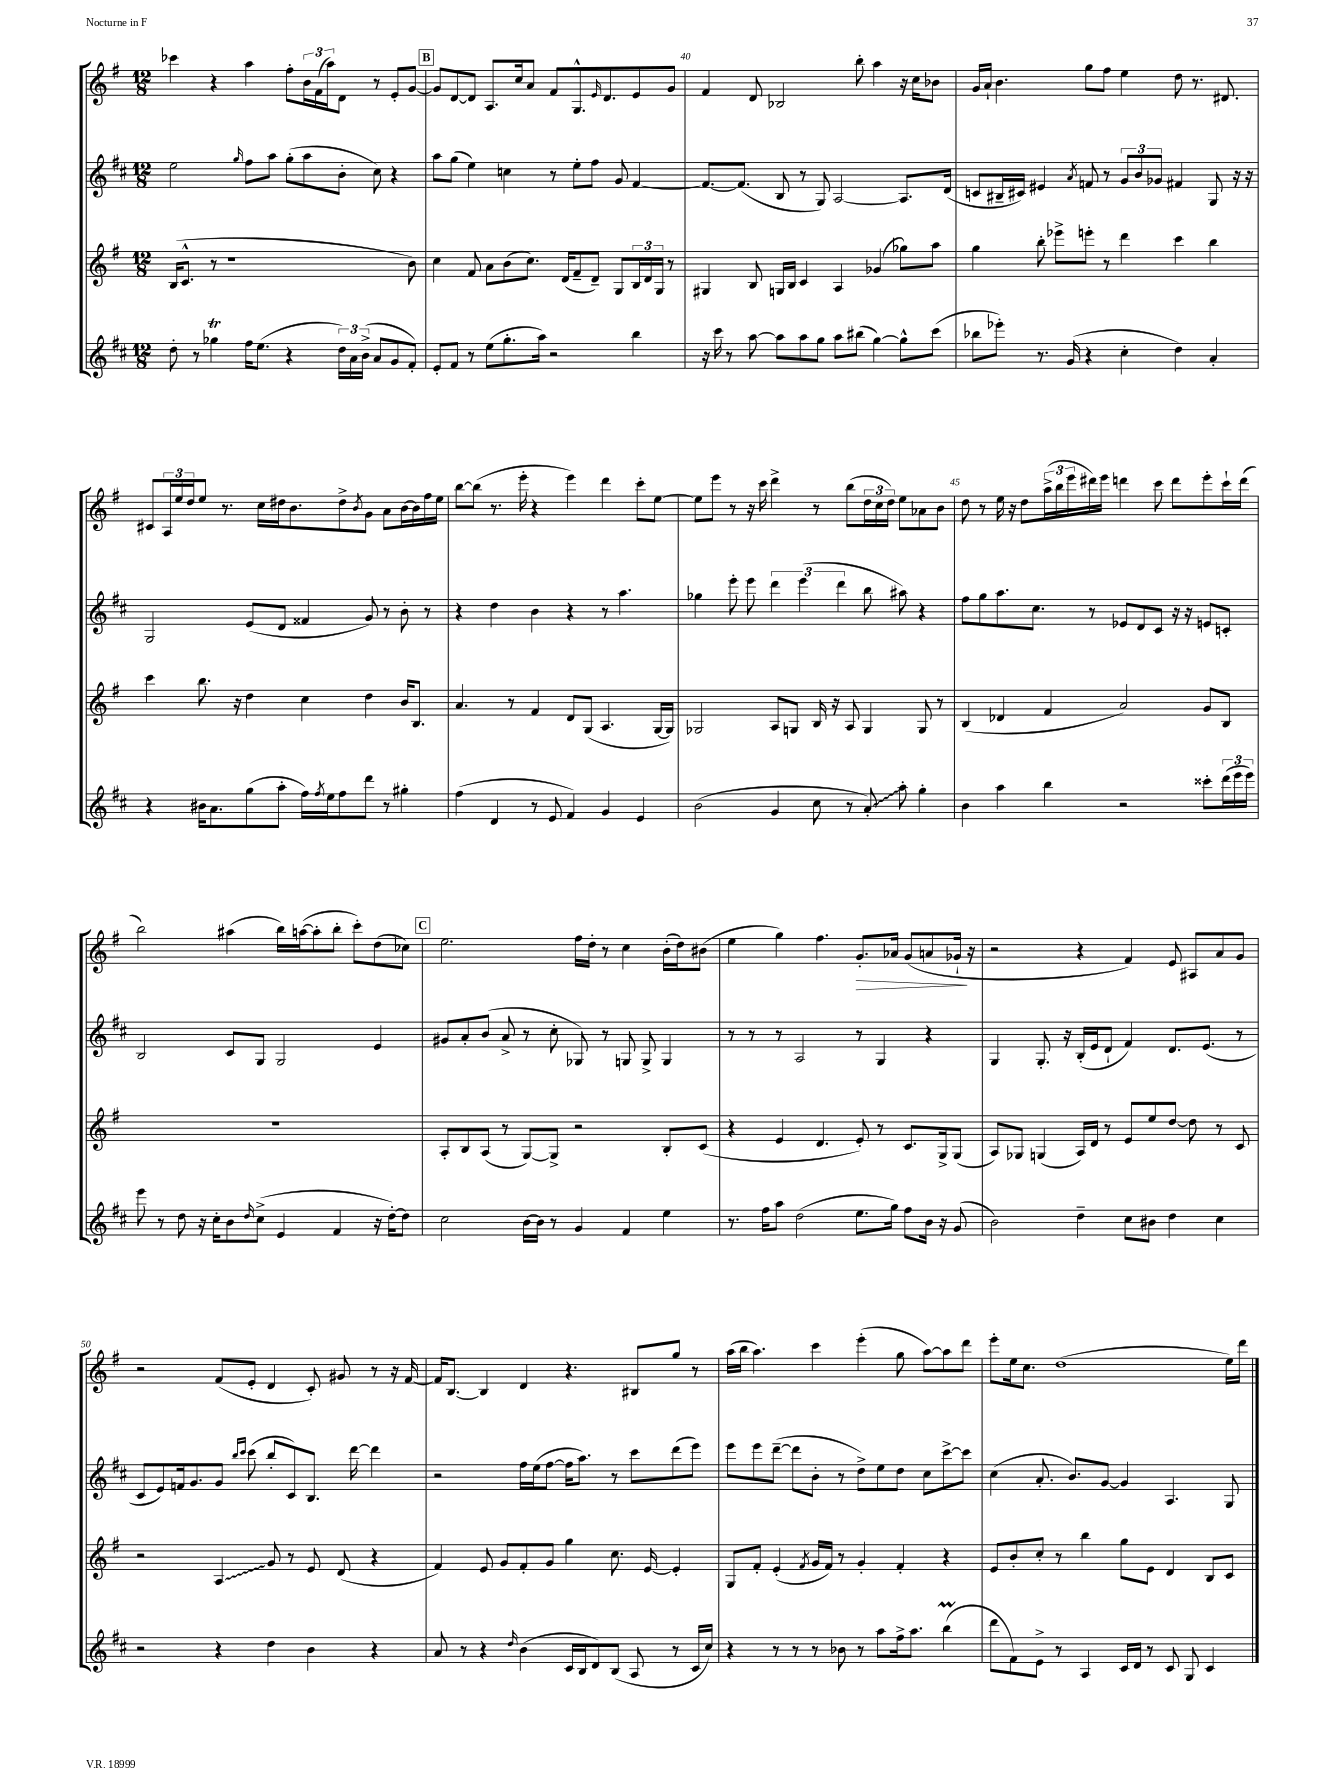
<<
\new StaffGroup <<
\new Staff = "s0" {
    \clef treble \key g \major \numericTimeSignature \time 12/8
    ces'''4 r4 a''4 fis''8-. \tuplet 3/2 { b'16 fis'16( a''16) } d'8 r8 e'8-. g'8~ |
    \mark \markup { \box "B" } g'8 d'8~ d'8 a8. c''16 a'8 fis'8 g8.-^ \grace { e'16 } d'8. e'8 g'8 |
    fis'4 d'8 bes2 b''8-. a''4 r16 c''16 bes'8 |
    g'16 a'16-! b'4. g''8 fis''8 e''4 d''8 r8. dis'8. |
    cis'8 \tuplet 3/2 { a16 e''16 d''16 } e''8 r8. c''16 dis''16 b'8. dis''8-> \acciaccatura { b'8 } g'8 a'8 b'16~ b'16 fis''16 e''16 |
    b''8~ b''8( r8. e'''16-. r4 e'''4) d'''4 c'''8-. e''8~ |
    e''8 e'''8 r8 r16 c'''16 d'''4-> r8 b''8( \tuplet 3/2 { d''16 c''16 d''16) } e''8 aes'8 b'8 |
    d''8 r8 e''16 r16 d''8 \tuplet 3/2 { a''16->( b''16 e'''16 } dis'''16) e'''16 d'''4 c'''8 d'''8 e'''8-. c'''16-! d'''16( |
    b''2) ais''4( b''16) a''16~( a''8-. b''8-. c'''8-.) d''8( ces''8) |
    \mark \markup { \box "C" } e''2. fis''16 d''16-. r8 c''4 b'16-.( d''16) bis'8( |
    e''4 g''4) fis''4. g'8.-.\> aes'16 g'8( a'8 ges'16-!\! r16 |
    r2 r4 fis'4) e'8 ais8 a'8 g'8 |
    r2 fis'8( e'8-. d'4 c'8-.) gis'8 r8 r16 fis'16~ |
    fis'16 b8.~ b4 d'4 r4. bis8 g''8 r8 |
    a''16( b''16 a''4.) c'''4 e'''4-.( g''8 a''8~) a''8 d'''8 |
    e'''8-. e''16 c''8. d''1( e''16) d'''16 \bar "|." |
}
\new Staff = "s1" {
    \clef treble \key d \major \numericTimeSignature \time 12/8
    e''2 \grace { g''16 } fis''8 a''8 g''8-.( a''8 b'8-. cis''8) r4 |
    \mark \markup { \box "B" } a''8 g''8( e''4) c''4 r8 e''8-. fis''8 g'8 fis'4~ |
    fis'8.~ fis'8.( b8 r8 g8) a2~ a8. d'16( |
    c'8 bis16-- cis'16) eis'4 \acciaccatura { a'8 } f'8 r8 \tuplet 3/2 { g'8 b'8 ges'8 } fis'4 g8 r16 r16 |
    g2 e'8( d'8 fisis'4 g'8) r8 b'8-. r8 |
    r4 d''4 b'4 r4 r8 a''4. |
    ges''4 e'''8-. e'''8 \tuplet 3/2 { d'''4 e'''4( d'''4 } b''8 ais''8) r4 |
    fis''8 g''8 a''8. cis''8. r8 ees'8 d'8 cis'8 r16 r16 e'8 c'8-. |
    b2 cis'8 g8 g2 e'4 |
    \mark \markup { \box "C" } gis'8 a'8-. b'8( a'8-> r8 cis''8-. ges8) r8 g8 g8-> g4 |
    r8 r8 r8 a2 r8 g4 r4 |
    g4 g8.-. r16 b16-.( e'16 d'8-! fis'4) d'8. e'8.( r8 |
    cis'8 e'8) f'16 g'8. g'8 \grace { b''16 cis'''16 } cis'''8( b''8-. cis'8) b8. d'''16~ d'''4 |
    r2 fis''16 e''16( fis''8~ fis''16 a''8.) r8 cis'''8 d'''8( e'''8) |
    e'''8 e'''8 d'''8~--( d'''8 b'8-. r8 d''8->) e''8 d''8 cis''8 cis'''8~-> cis'''8 |
    cis''4( a'8.-. b'8.) g'8~ g'4 a4. g8 \bar "|." |
}
\new Staff = "s2" {
    \clef treble \key g \major \numericTimeSignature \time 12/8
    b16( c'8.-^ r8 r1 b'8) |
    \mark \markup { \box "B" } c''4 fis'8 a'8 b'8( c''8.) d'16( fis'8-- d'8--) g8 \tuplet 3/2 { b16 d'16 g16 } r8 |
    gis4 b8 g16 b16 c'4 a4 ges'4( ges''8) a''8 |
    g''4 b''8-. ees'''8-> e'''8-. r8 d'''4 c'''4 b''4 |
    c'''4 b''8. r16 d''4 c''4 d''4 b'16 b8. |
    a'4. r8 fis'4 d'8 g8( a4. g16~ g16) |
    ges2 a8 g8 b16 r16 a8 g4 g8 r8 |
    b4( des'4 fis'4 a'2) g'8 b8 |
    R1. |
    \mark \markup { \box "C" } a8-. b8 a8( r8 g8~) g8-> r2 b8-. c'8( |
    r4 e'4 d'4. e'8-.) r8 c'8. g16-> g8( |
    a8) ges8 g4( a16) d'16 r8 e'8 e''8 d''8~ d''8 r8 c'8 |
    r2 \once \override Glissando.style = #'zigzag a4\glissando g'8 r8 e'8 d'8( r4 |
    fis'4) e'8 g'8 fis'8-. g'8 g''4 c''8. e'16~ e'4-. |
    g8 fis'8-. e'4-.( \acciaccatura { fis'8 } g'16 fis'16) r8 g'4-. fis'4-. r4 |
    e'8 b'8-. c''8-. r8 b''4 g''8 e'8 d'4 b8 c'8 \bar "|." |
}
\new Staff = "s3" {
    \clef treble \key d \major \numericTimeSignature \time 12/8
    d''8-. r8 ges''4\trill fis''16 e''8.( r4 \tuplet 3/2 { d''16) a'16 b'16->( } a'8 g'8 fis'8-.) |
    \mark \markup { \box "B" } e'8-. fis'8 r8 e''8( g''8.-. a''16) r2 b''4 |
    r16 cis'''16 r8 a''8~ a''8 a''8 g''8 a''8 bis''8( g''4~) g''8-^ cis'''8( |
    bes''8 ees'''8-.) r8. g'16( r4 cis''4-. d''4) a'4-. |
    r4 bis'16 a'8. g''8( a''8-. fis''16) \acciaccatura { fis''8 } e''16 fis''8 d'''8 r8 gis''4-. |
    fis''4( d'4 r8 e'8 fis'4) g'4 e'4 |
    b'2( g'4 cis''8 r8 \once \override Glissando.style = #'zigzag a'8-.\glissando) a''8-. g''4-. |
    b'4 a''4 b''4 r2 cisis'''8-. \tuplet 3/2 { d'''16( e'''16 e'''16) } |
    e'''8 r8 d''8 r16 cis''16-. b'8 \grace { d''16 } cis''8->( e'4 fis'4 r16 d''16~-.) d''8 |
    \mark \markup { \box "C" } cis''2 b'16~ b'16 r8 g'4 fis'4 e''4 |
    r8. fis''16 a''8 d''2( e''8. g''16) fis''8 b'16 r16 g'8( |
    b'2) d''4-- cis''8 bis'8 d''4 cis''4 |
    r2 r4 d''4 b'4 r4 |
    a'8 r8 r4 \grace { d''16 } b'4( cis'16 b16 d'8) b8( a8 r8 cis'16 cis''16) |
    r4 r8 r8 r8 bes'8 r8 a''8 fis''16-> a''8. b''4\prall( |
    d'''8 fis'8) e'8-> r8 a4 cis'16 d'16 r8 cis'8 g8 cis'4 \bar "|." |
}
>>
>>
\layout { \context { \Score currentBarNumber = #38 \override BarNumber.break-visibility = ##(#f #t #t) barNumberVisibility = #(every-nth-bar-number-visible 5) } }
